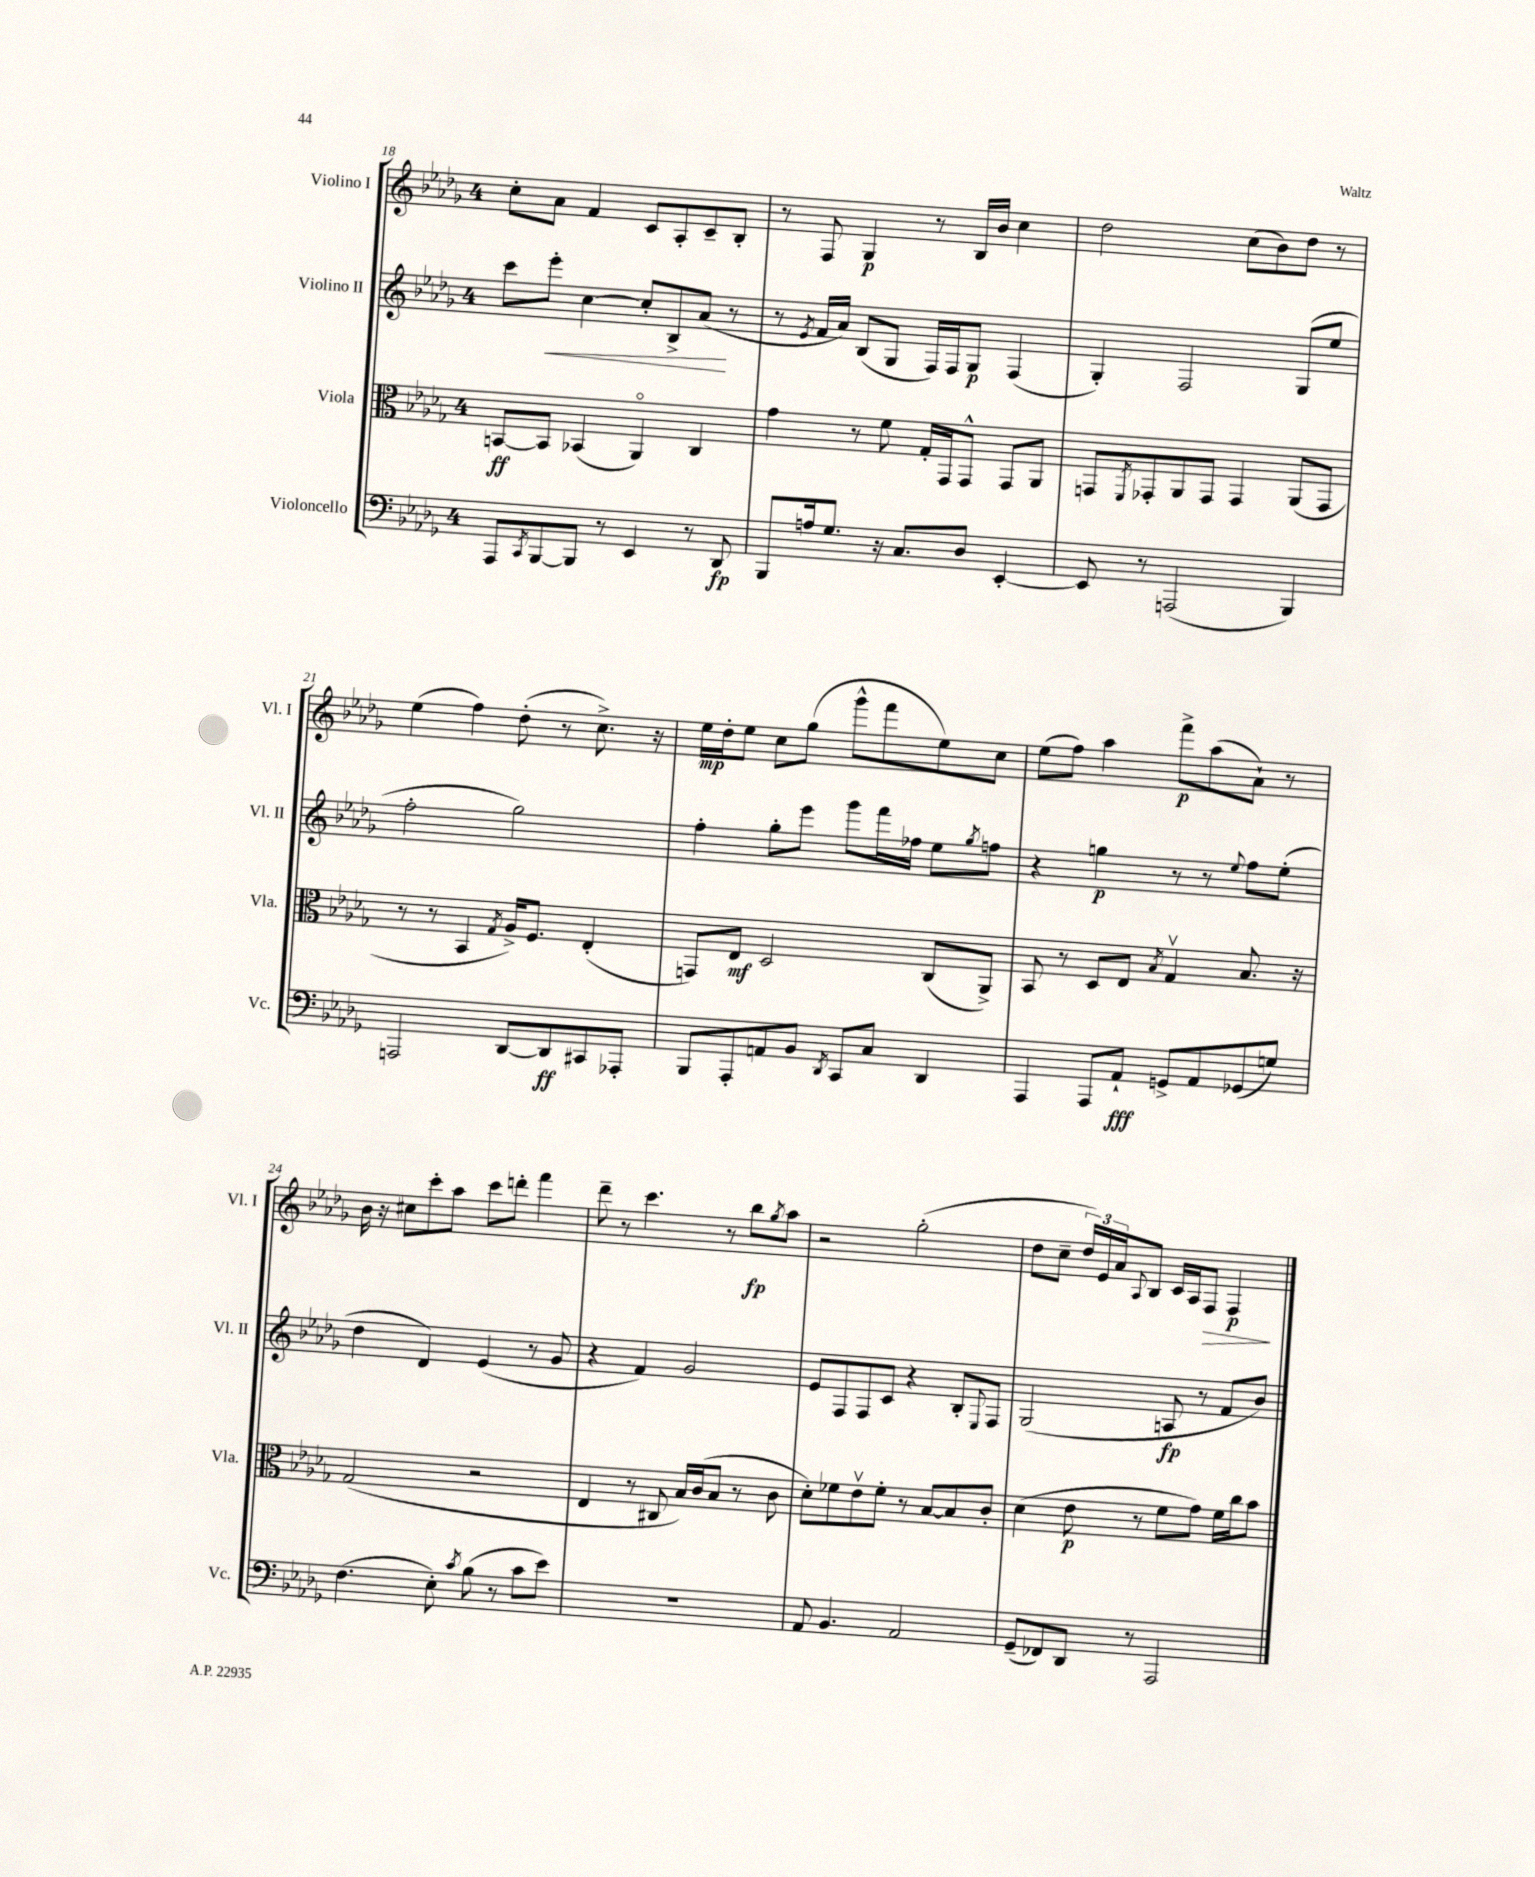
<<
\new StaffGroup <<
\new Staff = "s0" \with { instrumentName = "Violino I" shortInstrumentName = "Vl. I" } {
    \clef treble \key des \major \once \override Staff.TimeSignature.style = #'single-digit \time 4/4
    c''8-. aes'8 f'4 c'8 aes8-. c'8-- bes8-. |
    r8 f8 ges4\p r8 bes16 bes'16 c''4 |
    des''2 c''8( bes'8) des''8 r8 |
    ees''4( f''4) des''8-.( r8 c''8.->) r16 |
    ees''16\mp des''16-. ees''8 c''8 ges''8( ges'''8-^ f'''8 ees''8) c''8 |
    ees''8( f''8) aes''4 f'''8->\p aes''8( aes'8-!) r8 |
    bes'16 r16 cis''8 c'''8-. aes''8 c'''8 d'''8-. f'''4 |
    des'''8-- r8 c'''4. r8 bes''8\fp \acciaccatura { ges''8 } aes''8 |
    r2 ges''2-.( |
    des''8 c''8-- \tuplet 3/2 { des''16) ees'16 aes'16 } \appoggiatura { aes8 } bes8 c'16 aes16 f8\> f4\p\! \bar "|." |
}
\new Staff = "s1" \with { instrumentName = "Violino II" shortInstrumentName = "Vl. II" } {
    \clef treble \key des \major \once \override Staff.TimeSignature.style = #'single-digit \time 4/4
    c'''8 ees'''8-.\< c''4~ c''8-. bes8-> aes'8\!( r8 |
    r8 \acciaccatura { ees'8 } f'16 aes'16) bes8( ges8 f16) f16 ges8\p f4( |
    ges4-.) f2 ges8( ees''8 |
    f''2-. ges''2) |
    f''4-. ges''8-. ees'''8 ges'''8 f'''16 fes''16 ees''8 \acciaccatura { ges''8 } f''8 |
    r4 g''4\p r8 r8 \appoggiatura { ees''8 } f''8 ees''8-.( |
    des''4 des'4) ees'4( r8 ges'8 |
    r4 f'4) ges'2 |
    ees'8 f8 f8 c'8 r4 bes8-. \appoggiatura { ees8 } f8 |
    ges2( a8\fp r8 f'8 bes'8) \bar "|." |
}
\new Staff = "s2" \with { instrumentName = "Viola" shortInstrumentName = "Vla." } {
    \clef alto \key des \major \once \override Staff.TimeSignature.style = #'single-digit \time 4/4
    b,8~\ff b,8 bes,4( aes,4\flageolet) c4 |
    ges'4 r8 f'8 ges16-. ges,16 ges,8-^ ges,8 aes,8 |
    g,8 \acciaccatura { f,8 } ges,8-. aes,8 ges,8 ges,4 aes,8( ges,8 |
    r8 r8 bes,4 \acciaccatura { ges8 } aes16->) f8. ees4-.( |
    g,8) ees8\mf des2 c8( aes,8->) |
    bes,8 r8 des8 ees8 \acciaccatura { bes8 } ges4\upbow bes8. r16 |
    ges2( r2 |
    ees4 r8 cis8 bes16) c'16( bes8 r8 c'8 |
    des'8-.) fes'8 ees'8\upbow fes'8-. r8 bes8~ bes8 c'8-. |
    des'4( ees'8\p r8 f'8 ges'8) f'16 c''16 bes'8 \bar "|." |
}
\new Staff = "s3" \with { instrumentName = "Violoncello" shortInstrumentName = "Vc." } {
    \clef bass \key des \major \once \override Staff.TimeSignature.style = #'single-digit \time 4/4
    aes,,8 \acciaccatura { c,8 } bes,,8~ bes,,8 r8 ees,4 r8 des,8\fp |
    bes,,8 a16 ges8. r16 c8. des8 ees,4~-. |
    ees,8 r8 a,,2( bes,,4) |
    a,,2 des,8~ des,8\ff cis,8 aes,,8-. |
    bes,,8 aes,,8-. a,8 bes,8 \acciaccatura { des,8 } c,8 c8 des,4 |
    aes,,4 aes,,8 aes,8-!\fff g,8-> aes,8 ges,8( g8) |
    f4.( ees8-.) \acciaccatura { c'8 } bes8( r8 c'8 ees'8) |
    R1 |
    aes,8 bes,4. aes,2 |
    ges,8--( fes,8) des,8 r8 aes,,2 \bar "|." |
}
>>
>>
\layout { \context { \Score currentBarNumber = #18 } }
